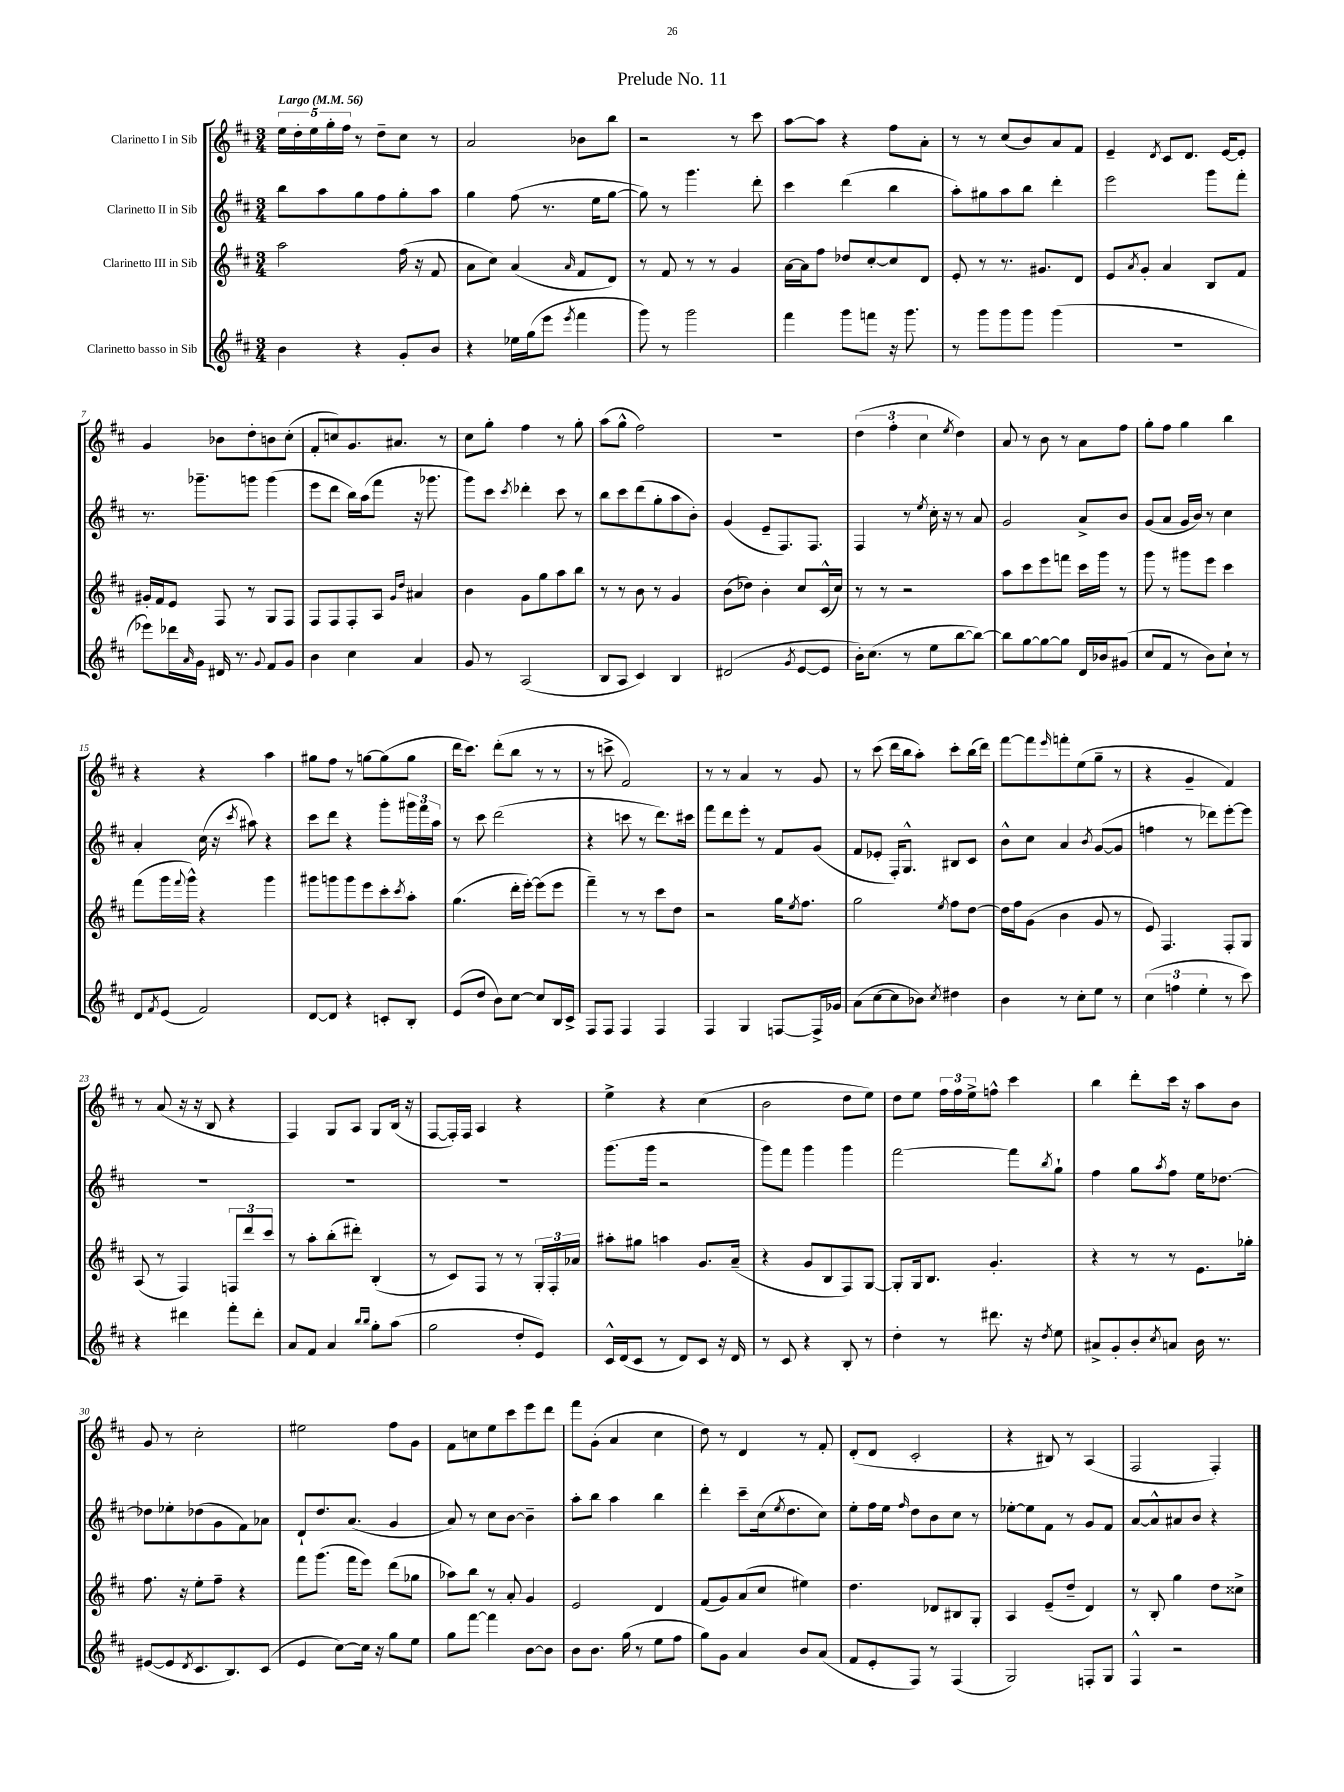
\header { title = "Prelude No. 11" }
<<
\new StaffGroup <<
\new Staff = "s0" \with { instrumentName = "Clarinetto I in Sib" } {
    \clef treble \key d \major \numericTimeSignature \time 3/4 \tempo "Largo" 4 = 56
    \tuplet 5/4 { e''16 d''16-. e''16 g''16-. fis''16 } r8 d''8-- cis''8 r8 |
    a'2 bes'8 b''8 |
    r2 r8 cis'''8 |
    a''8~ a''8 r4 fis''8 a'8-. |
    r8 r8 cis''8( b'8) a'8 fis'8 |
    e'4-- \acciaccatura { d'8 } cis'8 d'8. e'16~ e'8-. |
    g'4 bes'8 d''8-. b'8 cis''8-.( |
    fis'8-. c''8) g'8. ais'8. r8 |
    cis''8 g''8-. fis''4 r8 g''8-. |
    a''8( g''8-^ fis''2) |
    R2. |
    \tuplet 3/2 { d''4( fis''4-. cis''4 } \acciaccatura { e''8 } d''4) |
    a'8 r8 b'8 r8 a'8 fis''8 |
    g''8-. fis''8 g''4 b''4 |
    r4 r4 a''4 |
    gis''8 fis''8 r8 g''8~ g''8( g''8 |
    d'''16 cis'''8.) d'''8-.( b''8 r8 r8 |
    r8 c'''8-> fis'2) |
    r8 r8 a'4 r8 g'8 |
    r8 cis'''8( d'''16 b''16 a''8-.) cis'''8-. b''16( d'''16) |
    fis'''8~ fis'''8 \grace { e'''16 } f'''8-. e''8( g''8-- r8 |
    r4 g'4-- fis'4) |
    r8 a'8( r16 r16 b8 r4 |
    fis4) g8 a8 g8 b16( r16 |
    fis8~ fis16-.) fis16 a4 r4 |
    e''4-> r4 cis''4( |
    b'2 d''8 e''8) |
    d''8 e''8 \tuplet 3/2 { fis''16 fis''16 e''16-> } f''8-^ cis'''4 |
    b''4 d'''8-. cis'''16 r16 a''8 b'8 |
    g'8 r8 cis''2-. |
    eis''2 fis''8 g'8 |
    fis'8 c''8 e''8 cis'''8 e'''8 d'''8 |
    fis'''8 g'8-.( a'4 cis''4 |
    d''8) r8 d'4 r8 fis'8-. |
    d'8-.( d'8 cis'2-. |
    r4 bis8) r8 a4( |
    fis2 fis4-.) \bar "|." |
}
\new Staff = "s1" \with { instrumentName = "Clarinetto II in Sib" } {
    \clef treble \key d \major \numericTimeSignature \time 3/4
    b''8 a''8 g''8 fis''8 g''8-. a''8 |
    g''4 fis''8( r8. e''16 g''8~ |
    g''8) r8 g'''4. d'''8-. |
    cis'''4 d'''4( b''4 |
    a''8-.) gis''8 a''8 b''8 d'''4-. |
    e'''2 g'''8 fis'''8-. |
    r8. ges'''8.-- g'''8 g'''4( |
    e'''8 d'''8 b''16) a''16( fis'''8 r16 ges'''8. |
    g'''8) cis'''8 \acciaccatura { cis'''8 } des'''4-. cis'''8 r8 |
    b''8 cis'''8 d'''8( g''8-. a''8 b'8-.) |
    g'4( e'8-- fis8.) fis8. |
    fis4 r8 \acciaccatura { e''8 } cis''16-. r16 r8 a'8 |
    g'2 a'8-> b'8 |
    g'8( a'8 g'16 b'16) r8 cis''4 |
    a'4-. cis''16( r16 \acciaccatura { cis'''8 } ais''8) r4 |
    cis'''8 d'''8 r4 g'''8-. \tuplet 3/2 { gis'''16 fis'''16 a''16 } |
    r8 cis'''8 d'''2( |
    r4 c'''8 r8 d'''8.) cis'''16 |
    fis'''8 d'''8 e'''8-. r8 fis'8 g'8( |
    fis'8 ees'8-. fis16-.) g8.-^ bis8 cis'8 |
    b'8-^ cis''8 a'4 \acciaccatura { b'8 } g'8~( g'8 |
    f''4 r8 des'''8) e'''8~-. e'''8 |
    R2. |
    R2. |
    R2. |
    g'''8.( g'''16 r2 |
    g'''8) fis'''8 g'''4 g'''4 |
    fis'''2~ fis'''8 \acciaccatura { b''8 } g''8-! |
    fis''4 g''8 \acciaccatura { a''8 } fis''8 e''16 des''8.~ |
    des''8 ees''8-. des''8( g'8 fis'8) aes'8 |
    d'8-! d''8. a'8.( g'4 |
    a'8) r8 cis''8 b'8~ b'4-- |
    a''8-. b''8 a''4 b''4 |
    d'''4-. cis'''8-- cis''16( \acciaccatura { e''8 } d''8. cis''8) |
    e''8-. fis''16 e''16 \grace { fis''16 } d''8 b'8 cis''8 r8 |
    ees''8~-. ees''8 fis'8 r8 g'8 fis'8 |
    a'8~ a'8-^ ais'8 b'8 r4 \bar "|." |
}
\new Staff = "s2" \with { instrumentName = "Clarinetto III in Sib" } {
    \clef treble \key d \major \numericTimeSignature \time 3/4
    a''2 fis''16( r16 fis'8 |
    a'8 cis''8) a'4( \grace { a'16 } fis'8 d'8) |
    r8 fis'8 r8 r8 g'4 |
    a'16~ a'16 fis''8 des''8 cis''8~-. cis''8 d'8 |
    e'8-. r8 r8. gis'8. d'8 |
    e'8 \acciaccatura { a'8 } g'8-. a'4 b8 fis'8 |
    gis'16-. fis'16 e'8 fis8 r8 g8 fis8 |
    fis8 fis8 fis8-. a8 \grace { g'16 d''16 } ais'4 |
    b'4 g'8 g''8 a''8 b''8 |
    r8 r8 b'8 r8 g'4 |
    b'8( des''8) b'4-. cis''8 cis'16-^( cis''16) |
    r8 r8 r2 |
    a''8 cis'''8 e'''8 f'''8 cis'''16 g'''16 r8 |
    g'''8 r8 gis'''8 e'''8 cis'''4 |
    fis'''8( g'''16 \appoggiatura { fis'''8 } g'''16-^) r4 g'''4 |
    gis'''8 g'''8 g'''8 e'''8 cis'''8-. \acciaccatura { cis'''8 } a''8-. |
    g''4.( d'''16-. e'''16~-.) e'''8( e'''8 |
    fis'''4--) r8 r8 cis'''8 d''8 |
    r2 g''16 \acciaccatura { e''8 } fis''8. |
    g''2 \acciaccatura { e''8 } fis''8 d''8~ |
    d''16 fis''16 g'8( b'4 g'8 r8 |
    e'8) fis4. fis8-. g8 |
    a8( r8 fis4) \tuplet 3/2 { f8 d'''8 cis'''8 } |
    r8 a''8-. b''8-.( dis'''8-.) b4-.( |
    r8 cis'8) fis8 r8 r8 \tuplet 3/2 { g16-. fis16-. aes'16 } |
    ais''8-. gis''8 a''4 g'8. a'16--( |
    r4 g'8 b8 fis8) g8~ |
    g8-. g16 b8. g'4.-. |
    r4 r8 r8 e'8. ges''16-. |
    fis''8. r16 e''8-. fis''8-- r4 |
    fis'''8 g'''8.( fis'''16 e'''8) d'''8( ges''8 |
    aes''8) b''8 r8 a'8-. g'4 |
    e'2 d'4 |
    fis'8( g'8) a'8( cis''8 eis''4) |
    d''4. des'8 bis8 g8-. |
    a4 e'8--( d''8-- d'4) |
    r8 b8-. g''4 d''8 cisis''8-> \bar "|." |
}
\new Staff = "s3" \with { instrumentName = "Clarinetto basso in Sib" } {
    \clef treble \key d \major \numericTimeSignature \time 3/4
    b'4 r4 g'8-. b'8 |
    r4 ees''16 g''16( e'''8 \acciaccatura { e'''8 } fis'''4 |
    g'''8) r8 g'''2 |
    fis'''4 g'''8 f'''8 r16 g'''8. |
    r8 g'''8 g'''8 g'''8 g'''4( |
    R2. |
    ees'''8) des'''16 \grace { a'16 } g'16 dis'16 r8. \appoggiatura { g'8 } fis'8 g'8 |
    b'4 cis''4 a'4 |
    g'8 r8 a2( |
    b8 a8 cis'4) b4 |
    dis'2( \acciaccatura { g'8 } e'8~ e'8 |
    b'16-.) cis''8.( r8 e''8 b''8~ b''8~) |
    b''8 g''8~ g''8~ g''8 d'16 bes'16 gis'8( |
    cis''8 fis'8 r8 b'8) cis''8-! r8 |
    d'8 \acciaccatura { fis'8 } e'8( fis'2) |
    d'8~ d'8 r4 c'8-. b8-. |
    e'8( d''8 b'8) cis''8~ cis''8 b16 cis'16-> |
    fis8 fis8 fis4 fis4 |
    fis4 g4 f8~ f16-> ges'16 |
    a'8( cis''8~ cis''8 bes'8) \acciaccatura { cis''8 } dis''4 |
    b'4 r8 cis''8-. e''8 r8 |
    \tuplet 3/2 { cis''4( f''4 e''4-. } r8 cis'''8) |
    r4 dis'''4 fis'''8-. dis'''8-. |
    a'8 fis'8 a'4 \grace { b''16 b''16 } g''8-. a''8( |
    g''2 d''8-. e'8) |
    cis'16-^ d'16( cis'8 r8 d'8) cis'8 r16 d'16 |
    r8 cis'8 r4 b8-. r8 |
    d''4-. r8 dis'''8. r16 \acciaccatura { d''8 } e''8 |
    ais'8-> g'8-. b'8-. \acciaccatura { cis''8 } a'8 b'16 r8. |
    eis'8~( eis'8 \acciaccatura { d'8 } cis'8. b8.) cis'8( |
    e'4 cis''8~) cis''16 r16 g''8 e''8 |
    g''8 fis'''8~ fis'''4 b'8~ b'8 |
    b'8 b'8. g''16( r8 e''8 fis''8 |
    g''8) g'8 a'4 b'8 a'8( |
    fis'8 e'8-. fis8) r8 fis4( |
    g2) f8-. g8 |
    fis4-^ r2 \bar "|." |
}
>>
>>
